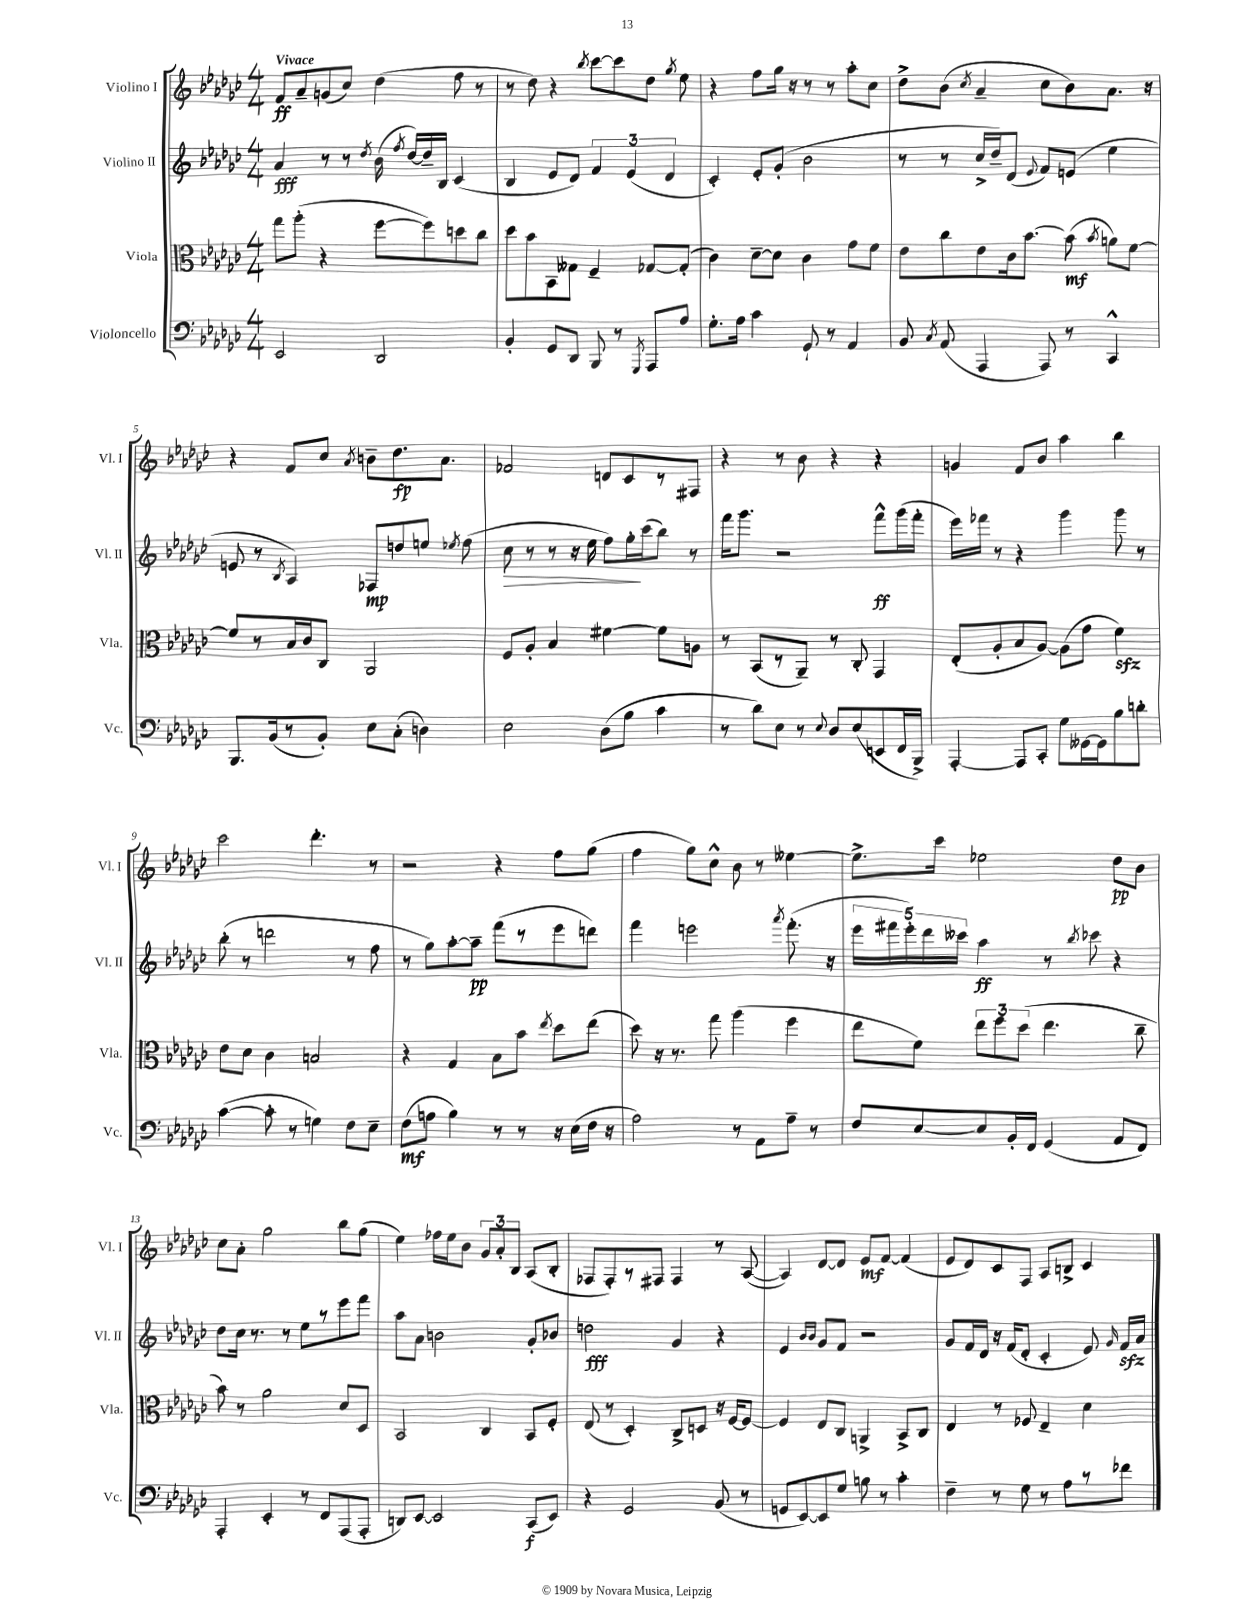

**kern	**kern	**kern	**kern
*staff4	*staff3	*staff2	*staff1
*clefF4	*clefC3	*clefG2	*clefG2
*k[b-e-a-d-g-c-]	*k[b-e-a-d-g-c-]	*k[b-e-a-d-g-c-]	*k[b-e-a-d-g-c-]
*M4/4	*M4/4	*M4/4	*M4/4
2EE-	8gg-	4a-	8f
.	(8aa-'	.	8a-~
.	4r	8r	(8g
.	.	8r	8cc-)
.	.	8qdd-	.
2DD-	[8ff	(16b-	(4dd-
.	.	8qff	.
.	.	[16dd-)	.
.	8ff])	16dd-~]	.
.	.	16B-	.
.	8dd	(4c-	8ff
.	8cc-	.	8r
=	=	=	=
4BB-'	8dd-	4B-	8r
.	8b-	.	8dd-)
8GG-	8BB-	8e-	4r
8DD-	8G--	8d-)	.
.	.	.	8qbb-
8BBB-	4F~	6f	[8ccc-
8r	.	.	8ccc-]
.	.	(6e-	.
8qGGG-	.	.	.
8AAA-	[8G-	.	8dd-
.	.	6d-	.
.	.	.	8qgg-
8A-	(8G-']	.	8ee-
=	=	=	=
8.G-'	4c-)	4c-')	4r
16A-	.	.	.
4c-	[8d-~	8e-'	8ff
.	8d-]	(8g-'	16gg-
.	.	.	16r
8GG-`	4c-	2b-	8r
8r	.	.	8r
4AA-	8g-	.	8aa-'
.	8f	.	8cc-
=	=	=	=
8BB-	8e-	8r	8dd-^
8qC-	.	.	.
(8AA-	8cc-	8r	(8b-
.	.	.	8qcc-
4AAA-	8e-	16cc-^	4a-~
.	.	16dd-~)	.
.	16c-	(8d-	.
.	[8.b-	.	.
.	.	8qqe-	.
8AAA-)	.	8f)	8cc-
8r	(8b-]	(8e	8b-)
.	8qb-	.	.
4CC-^^	8a)	4ee-	8.a-
.	[8f	.	.
.	.	.	16r
=	=	=	=
8.BBB-	8f]	8e	4r
.	8r	8r	.
(16BB-	.	.	.
.	.	8qB-	.
8r	16B-	4A-)	8f
.	16c-	.	.
8BB-')	8C-	.	8cc-
.	.	.	8qa-
8E-	2AA-	8F-	8b~
(8C-'	.	8dd	8.dd-
4D)	.	8ee	.
.	.	.	8.a-
.	.	8qee-	.
.	.	(8ff	.
=	=	=	=
2E-	8F	8cc-	2f-
.	8A-'	8r	.
.	4B-	8r	.
.	.	16r	.
.	.	16ee-	.
(8D-	[4f#	8ff)	8d
8B-	.	16gg-'	8c-
.	.	(16ccc-	.
4c-	8f#]	8bb-)	8r
.	8A	8r	8F#
=	=	=	=
8r	8r	16fff	4r
.	.	8.ggg-	.
8d-)	(8BB-	.	.
8E-	8r	2r	8r
8r	8AA-~)	.	8b-
8qqE-	.	.	.
8D-	8r	.	4r
(8E-	8C-'	.	.
8EE	4GG-	8fff^^	4r
16FF	.	(16ggg-	.
16BBB-^)	.	16fff'	.
=	=	=	=
[4AAA-'	(8E-'	16eee-)	4g
.	.	16fff-	.
.	8A-'	8r	.
8AAA-]	8B-	4r	8f
8CC-'	[8A-)	.	8b-
8G-	(8A-]	4ggg-	4aa-
[16GG--	8g-	.	.
16GG--]	.	.	.
8B-	4f)	8ggg-	4bb-
8d'	.	8r	.
=	=	=	=
([4c-	8e-	(8bb-'	2ccc-
.	8d-	8r	.
8c-']	4c-	2ddd	.
8r	.	.	.
4G)	2B	.	4.ddd-'
8F	.	8r	.
8E-~	.	8ff	8r
=	=	=	=
(8F	4r	8r	2r
8A	.	8gg-)	.
4B-)	4G-	[8aa-'	.
.	.	8aa-~]	.
8r	8B-	(8fff	4r
8r	8b-	8r	.
.	8qee-	.	.
16r	8dd-	8eee-	8ff
(16E-	.	.	.
16F	(8ee-	8ddd)	(8gg-
16r	.	.	.
=	=	=	=
2A-)	8dd-)	4fff	4ff
.	16r	.	.
.	8.r	.	.
.	.	2eee	8gg-)
.	8gg-	.	8cc-^^
8r	(4aa-	.	8b-
8AA-	.	.	8r
.	.	8qaaa-	.
8A-~	4ff	(8.fff'	[4ee--
8r	.	.	.
.	.	16r	.
=	=	=	=
8F	8ee-	20eee-	8.ee--^]
.	.	20fff#	.
.	.	20eee-')	.
[8E-	8f)	.	.
.	.	20ddd-	.
.	.	.	16ccc-
.	.	20ccc--	.
8E-]	12ee-	4aa-	2ee-
.	12ff	.	.
16BB-'	.	.	.
.	(12dd-	.	.
16FF	.	.	.
(4GG-	4.ee-	8r	.
.	.	8qbb-	.
.	.	8ccc-	.
8AA-	.	4r	8dd-
8FF)	8cc-~	.	8b-
=	=	=	=
4AAA-'	8b-)	8dd-	8cc-
.	8r	16cc-	8a-'
.	.	8.r	.
4EE-'	2a-	.	2gg-
.	.	8r	.
8r	.	8ee-	.
8FF	.	8r	.
(8AAA-	8d-	8eee-	8bb-
8AAA-'	8D-	8fff	(8gg-
=	=	=	=
8DD)	2BB-	8aa-	4ee-)
[8EE-	.	8a-	.
2EE-]	.	2b	16ff-
.	.	.	16ee-
.	.	.	8b-
.	4C-	.	12g-
.	.	.	12a-'
.	.	.	12B-
(8CC-	8BB-	8g-'	(8A-
8EE-)	8F'	8b-	8B-'
=	=	=	=
4r	(8E-	2dd	8F-
.	8r	.	8F-')
2GG-	4D-')	.	8r
.	.	.	8F#
.	8C-^	4g-	4F#
.	8D	.	.
(8BB-	16r	4r	8r
.	[16F	.	.
8r	8F_	.	([8A-
=	=	=	=
8GG	4F]	4e-	4A-])
[8EE-)	.	.	.
.	.	16qqb-	.
.	.	16qqb-	.
8EE-]	8E-	8g-	[8d-
8G-	8C-	8f	8d-]
8B	4AA^	2r	8e-
8r	.	.	[8f
4c-'	8BB-^	.	(4f]
.	8C-	.	.
=	=	=	=
4F~	4E-	8g-	8e-
.	.	16f	8d-)
.	.	16d-	.
8r	8r	16r	8c-
.	.	(16f	.
8G-	8F-	8d-'	8F
8r	4E-~	4c-'	8A-
8A-	.	.	8B^
8r	4d-	8e-)	4c-
.	.	16qqg-	.
8f-	.	16f	.
.	.	16a-	.
==	==	==	==
*-	*-	*-	*-
